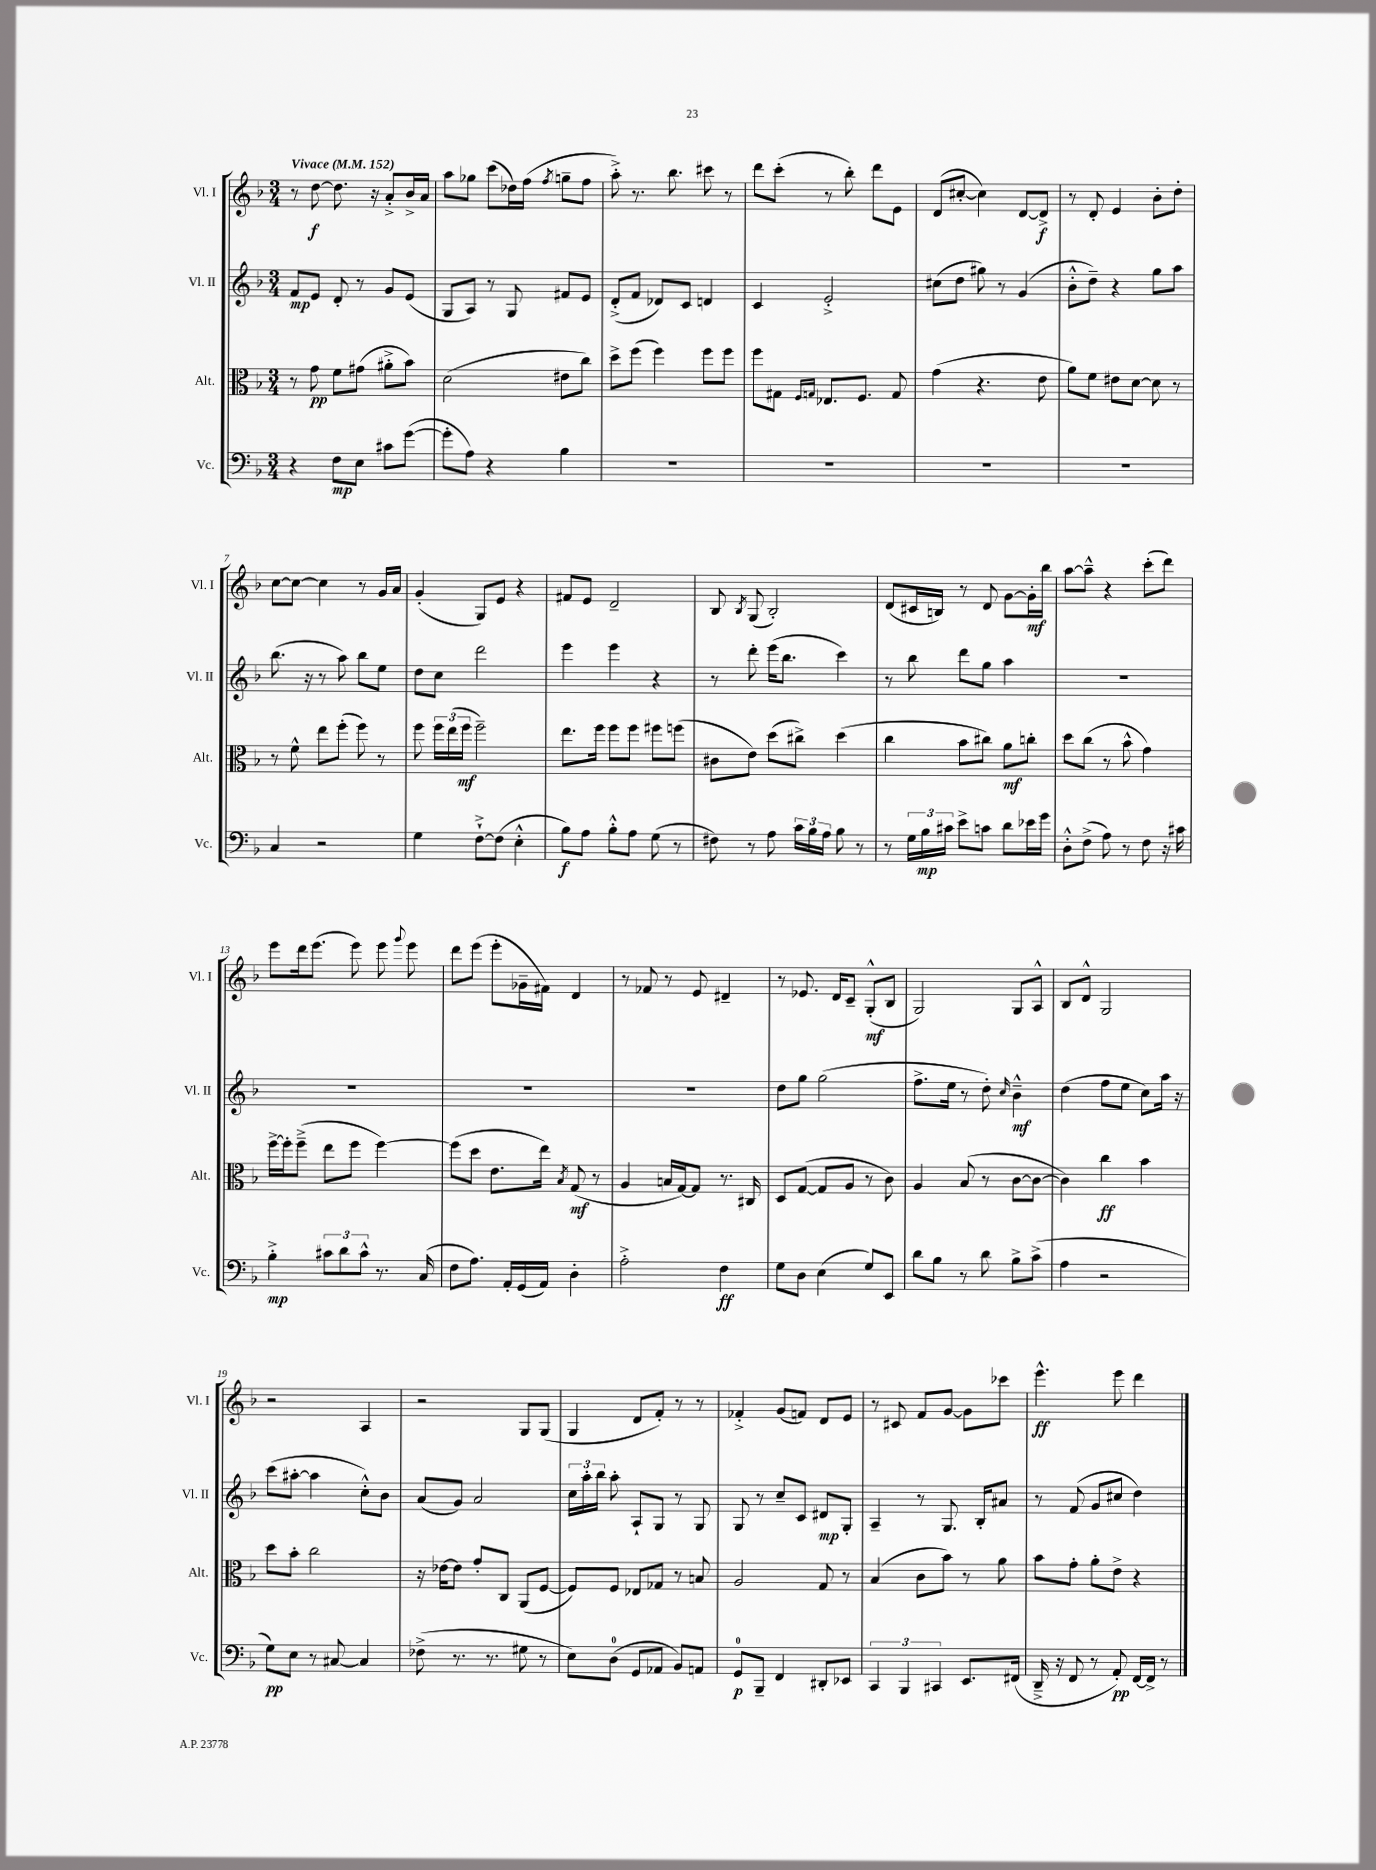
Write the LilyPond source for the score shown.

<<
\new StaffGroup <<
\new Staff = "s0" \with { instrumentName = "Vl. I" shortInstrumentName = "Vl. I" } {
    \clef treble \key f \major \numericTimeSignature \time 3/4 \tempo "Vivace" 4 = 152
    \autoBeamOff r8 d''8~\f d''8. r16 a'8[-.-> bes'16-> a'16] |
    a''8[ ges''8] c'''8[( des''16) f''16]( \acciaccatura { f''8 } g''8[-- f''8] |
    a''8-.->) r8. bes''8. cis'''8 r8 |
    d'''8[ c'''8]-.( r8 bes''8-.) d'''8[ e'8] |
    d'8[( cis''8]~-. cis''4) d'8[~ d'8]->\f |
    r8 d'8-. e'4 bes'8[-. d''8]-. |
    c''8[~ c''8]~ c''4 r8 g'16[ a'16] |
    g'4-.( g8[) e'8] r4 |
    fis'8[ e'8] d'2-- |
    bes8 \acciaccatura { bes8 } g8( bes2-.) |
    d'8[( cis'16 b16]) r8 d'8 g'8[~ g'16-.\mf bes''16] |
    a''8[~ a''8]---^ r4 c'''8[-.( d'''8]) |
    e'''8[ d'''16 e'''8.]( e'''8) e'''8 \appoggiatura { g'''8 } e'''8 |
    d'''8[ e'''8]( e'''8[-. ges'16-- fis'16]) d'4 |
    r8 fes'8 r8 e'8 dis'4-- |
    r8 ees'8. d'16[ c'8]-- g8[-.-^\mf( bes8] |
    g2) g8[ a8]-^ |
    bes8[ d'8]-^ g2 |
    r2 a4 |
    r2 g8[ g8]( |
    g4 d'8[ f'8]-.) r8 r8 |
    fes'4-.-> g'8[( f'8]) d'8[ e'8] |
    r8 cis'8 f'8[ g'8]~ g'8[ ces'''8] |
    e'''4.-^\ff e'''8 d'''4 \bar "|." |
}
\new Staff = "s1" \with { instrumentName = "Vl. II" shortInstrumentName = "Vl. II" } {
    \clef treble \key f \major \numericTimeSignature \time 3/4
    \autoBeamOff f'8[\mp e'8] d'8-. r8 g'8[ e'8]( |
    g8[ a8]) r8 g8 fis'8[ e'8] |
    d'8[-.->( f'8] des'8[) c'8] d'4 |
    c'4 e'2-.-> |
    cis''8[( d''8] gis''8) r8 g'4( |
    bes'8[-.-^ d''8]--) r4 g''8[ a''8] |
    bes''8.( r16 r8 a''8) bes''8[ e''8] |
    d''8[ c''8] d'''2 |
    e'''4 e'''4 r4 |
    r8 d'''8-. e'''16[( bes''8.] c'''4) |
    r8 bes''8 d'''8[ g''8] a''4 |
    R2. |
    R2. |
    R2. |
    R2. |
    d''8[ g''8] g''2( |
    f''8.[-> e''16] r8 d''8-.) \grace { c''16 } bes'4---^\mf |
    d''4( f''8[ e''8] c''8[) a''16] r16 |
    c'''8[( ais''8]~-. ais''4 c''8[-.-^) bes'8] |
    a'8[( g'8]) a'2 |
    \tuplet 3/2 { c''16[ a''16-. bes''16] } a''8-. a8[-! g8] r8 g8 |
    g8 r8 c''8[-- c'8] dis'8[\mp g8]-. |
    a4-- r8 g8. bes16[-. ais'8] |
    r8 f'8( g'8[ cis''8] d''4) \bar "|." |
}
\new Staff = "s2" \with { instrumentName = "Alt." shortInstrumentName = "Alt." } {
    \clef alto \key f \major \numericTimeSignature \time 3/4
    \autoBeamOff r8 g'8\pp f'8[ gis'8]( ais'8[-.-> bes'8]) |
    d'2( eis'8[ c''8]) |
    d''8[-> f''8]( f''4) f''8[ f''8] |
    f''8[ gis8] \grace { f16[ g16] } ees8.[ f8.] g8 |
    g'4( r4. e'8 |
    a'8[) f'8] eis'8[ d'8]~ d'8 r8 |
    r8 f'8-^ e''8[ f''8]-.( f''8) r8 |
    f''8 \tuplet 3/2 { f''16[ e''16( f''16]\mf } f''2--) |
    e''8.[ f''16] f''8[ f''8] fis''8[ f''8]( |
    cis'8[ e'8]) d''8[( cis''8]->) d''4( |
    c''4 bes'8[ cis''8]) a'8[\mf c''8]-. |
    d''8[ c''8]( r8 bes'8-^ g'4) |
    f''16[~-> f''16-. f''8]--->( e''8[ f''8] f''4~) |
    f''8[( d''8] e'8.[ e''16]) \acciaccatura { bes8 } g8\mf( r8 |
    a4 b16[ g16~) g8] r8. cis16 |
    d8[ g8]~( g8[ a8] r8 c'8) |
    a4 bes8( r8 c'8[~ c'8]~ |
    c'4) c''4\ff bes'4 |
    d''8[ bes'8]-. c''2 |
    r16 ees'16[~ ees'8] g'8[-. c8] a,8[( f8]~ |
    f8[) f8] ees8[ ges8] r8 b8 |
    a2 g8 r8 |
    bes4( c'8[ bes'8]) r8 a'8 |
    bes'8[ g'8]-. a'8[-. e'8]-> r4 \bar "|." |
}
\new Staff = "s3" \with { instrumentName = "Vc." shortInstrumentName = "Vc." } {
    \clef bass \key f \major \numericTimeSignature \time 3/4
    \autoBeamOff r4 f8[\mp e8] cis'8[ g'8]~( |
    g'8[-. a8]) r4 bes4 |
    R2. |
    R2. |
    R2. |
    R2. |
    c4 r2 |
    g4 f8[~-!-> f8]( e4-.-^ |
    bes8[\f) a8] bes8[-.-^ a8] g8( r8 |
    fis8) r8 a8 \tuplet 3/2 { c'16[ bes16 a16] } bes8 r8 |
    r8 \tuplet 3/2 { g16[ bes16\mp cis'16] } e'8[-> c'8] d'8[ ees'16 g'16] |
    d8[-.-^ f8]->( a8) r8 f8 r16 cis'16 |
    bes4-.->\mp \tuplet 3/2 { cis'8[ d'8 cis'8]-^ } r8. c16( |
    f8[ a8.]) a,16[-. g,16( a,16]) d4-. |
    a2-.-> f4\ff |
    g8[ d8] e4( g8[) e,8] |
    d'8[ bes8] r8 d'8 bes8[-> c'8]->( |
    a4 r2 |
    g8[\pp) e8] r8 cis8~ cis4 |
    fes8->( r8. r8. gis8 r8 |
    e8[) d8]-0( g,8[ aes,8] bes,8[) a,8] |
    g,8[-0\p bes,,8]-- f,4 dis,8[-. ees,8] |
    \tuplet 3/2 { c,4 bes,,4 cis,4 } e,8.[ fis,16]( |
    d,16---> r16 f,8 r8 a,8-.\pp) f,16[~ f,16]-> r8 \bar "|." |
}
>>
>>
